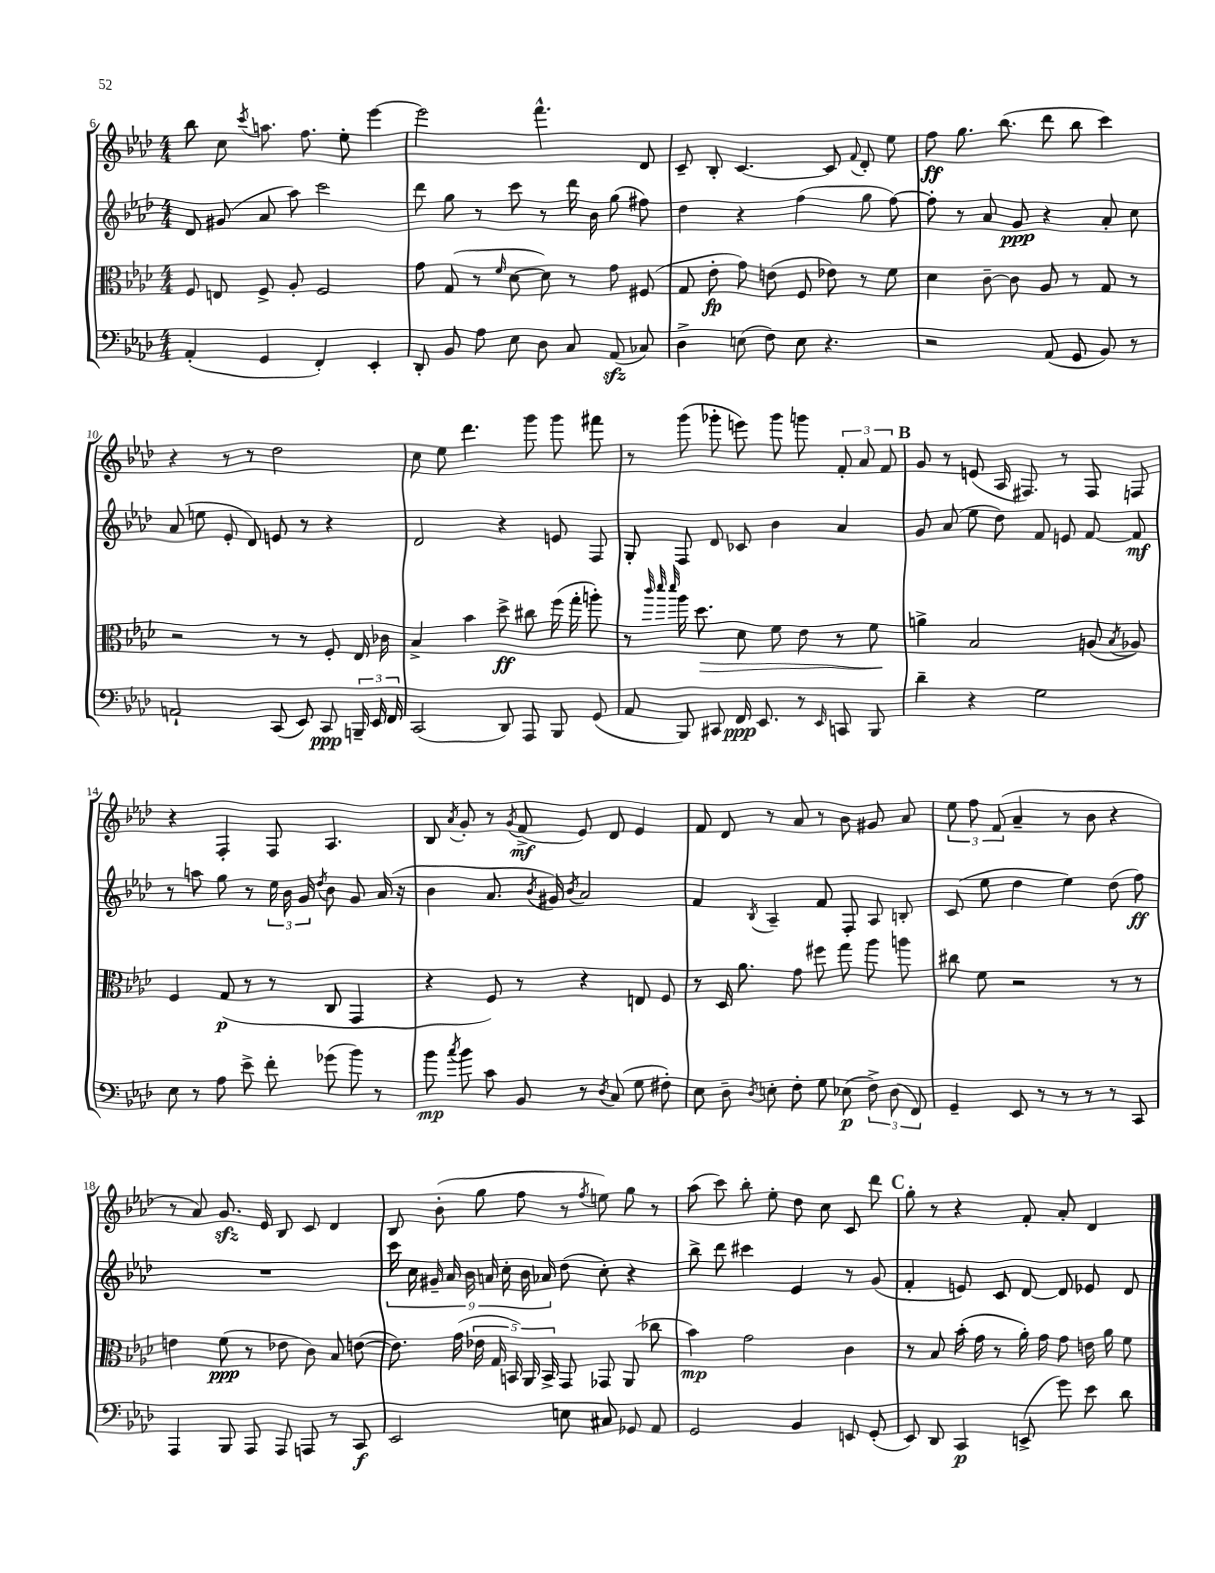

**kern	**dynam	**kern	**dynam	**kern	**dynam	**kern	**dynam
*part4	*part4	*part3	*part3	*part2	*part2	*part1	*part1
*staff4	*staff4	*staff3	*staff3	*staff2	*staff2	*staff1	*staff1
*clefF4	*	*clefC3	*	*clefG2	*	*clefG2	*
*k[b-e-a-d-]	*	*k[b-e-a-d-]	*	*k[b-e-a-d-]	*	*k[b-e-a-d-]	*
*M4/4	*	*M4/4	*	*M4/4	*	*M4/4	*
=6	=6	=6	=6	=6	=6	=6	=6
(4AA-'/	.	8F/	.	8d-/	.	8bb-\	.
.	.	8En/	.	(8g#X/	.	8cc\	.
.	.	.	.	.	.	8qccc/	.
4GG/	.	8F^/	.	8a-/	.	8.aan\	.
.	.	8A-'/	.	8aa-\)	.	.	.
.	.	.	.	.	.	8.ff\	.
4FF'/)	.	2F/	.	2ccc\	.	.	.
.	.	.	.	.	.	8ee-'\	.
4EE-'/	.	.	.	.	.	[4eee-\	.
=7	=7	=7	=7	=7	=7	=7	=7
8DD-'/	.	8g\	.	8ddd-\	.	2eee-\]	.
8BB-/	.	(8G/	.	8gg\	.	.	.
8A-\	.	8r	.	8r	.	.	.
.	.	16qqf/	.	.	.	.	.
8E-\	.	[8d-\	.	8ccc\	.	.	.
8D-\	.	8d-\])	.	8r	.	4.fff^^\	.
8C/	.	8r	.	16ddd-\	.	.	.
.	.	.	.	16b-\	.	.	.
(8AA-zz/	.	8g\	.	(8gg\	.	.	.
8C-X/)	.	(8F#X/	.	8ff#X\)	.	8d-/	.
=8	=8	=8	=8	=8	=8	=8	=8
4D-^\	.	8G/	.	4dd-\	.	8c~/	.
.	.	8e-'\	fp	.	.	8B-'/	.
(8En\	.	8g\)	.	4r	.	[4.c/	.
8F\)	.	(8en\	.	.	.	.	.
8E\	.	8F/	.	(4ff\	.	.	.
4.r	.	8e-X\)	.	.	.	8c/]	.
.	.	.	.	.	.	8qqf/	.
.	.	8r	.	8gg\	.	8d-'/	.
.	.	8f\	.	[8ff\)	.	8ee-\	.
=9	=9	=9	=9	=9	=9	=9	=9
2r	.	4d-\	.	8ff'\]	.	8ff\	ff
.	.	.	.	8r	.	8.gg\	.
.	.	[8c~\	.	8a-/	.	.	.
.	.	.	.	.	.	(8.bb-\	.
.	.	8c\]	.	8g/	ppp	.	.
(8AA-/	.	8A-/	.	4r	.	8ddd-\	.
8GG/	.	8r	.	.	.	8bb-\	.
8BB-/)	.	8G/	.	8a-'/	.	4ccc\)	.
8r	.	8r	.	8cc\	.	.	.
!!LO:LB:g=z
=10	=10	=10	=10	=10	=10	=10	=10
2AAn`/	.	2r	.	(8a-/	.	4r	.
.	.	.	.	8een\	.	.	.
.	.	.	.	8e-'/	.	8r	.
.	.	.	.	8d-/)	.	8r	.
(8CC/	.	8r	.	8en/	.	2dd-\	.
8EE-/)	.	8r	.	8r	.	.	.
8CC/	ppp	8F'/	.	4r	.	.	.
24BBBn~/	.	16E-/	.	.	.	.	.
24EE-/	.	.	.	.	.	.	.
.	.	16c-X\	.	.	.	.	.
24FF/	.	.	.	.	.	.	.
=11	=11	=11	=11	=11	=11	=11	=11
(2CC/	.	4B-^/	.	2d-/	.	8cc\	.
.	.	.	.	.	.	8ee-\	.
.	.	4b-\	.	.	.	4.ddd-\	.
8DD-/)	.	8dd-^\	ff	4r	.	.	.
8AAA-/	.	8cc#X\	.	.	.	8ggg\	.
8BBB-/	.	(16ff\	.	8en/	.	8ggg\	.
.	.	16gg'\	.	.	.	.	.
(8GG/	.	8aan'\)	.	8F/	.	8fff#X\	.
=12	=12	=12	=12	=12	=12	=12	=12
8AA-/	.	8r	.	8G'/	.	8r	.
.	.	32qqccc/	.	.	.	.	.
.	.	32qqddd-/	.	.	.	.	.
.	.	32qqddd-/	.	.	.	.	.
8BBB-/)	.	16aa-\	.	8F/	.	(8ggg\	.
!	!	!	!LO:HP:b	!	!	!	!
.	.	8.dd-\	>	.	.	.	.
8CC#X/	.	.	.	8d-/	.	8ggg-X'\	.
16FF/	ppp	8d-\	.	8c-X/	.	8eeen\)	.
8.EE-/	.	.	.	.	.	.	.
.	.	8f\	.	4b-\	.	8ggg-\	.
8r	.	8e-\	.	.	.	8gggn\	.
16qqEE-/	.	.	.	.	.	.	.
8CCn/	.	8r	.	4a-/	.	12f'/	.
.	.	.	.	.	.	12a-/	.
8BBB-/	.	8f\	.	.	.	.	.
.	.	.	.	.	.	12f/	.
.	.	.	]	.	.	.	.
!!LO:REH:place=s1:t=B
=13	=13	=13	=13	=13	=13	=13	=13
4d-~\	.	4an^\	.	8g/	.	8g/	.
.	.	.	.	(8a-/	.	8r	.
4r	.	2B-/	.	8ee-\	.	(8en/	.
.	.	.	.	8dd-\)	.	16A-/	.
.	.	.	.	.	.	8.F#X/)	.
2G\	.	.	.	8f/	.	.	.
.	.	.	.	8en/	.	8r	.
.	.	(8An/	.	[8f/	.	8F#/	.
.	.	8qB-/	.	.	.	.	.
.	.	8A-X/)	.	8f/]	mf	8Fn/	.
!!LO:LB:g=z
=14	=14	=14	=14	=14	=14	=14	=14
8E-\	.	4F/	.	8r	.	4r	.
8r	.	.	.	8aan\	.	.	.
8A-\	.	(8G/	p	8gg\	.	4F'/	.
8e-^\	.	8r	.	8r	.	.	.
8f'\	.	8r	.	24ee-\	.	8F/	.
.	.	.	.	24b-\	.	.	.
.	.	.	.	24g/	.	.	.
.	.	.	.	8qdd-/	.	.	.
(8g-X\	.	8C/	.	8b-\	.	4.A-/	.
8b-\)	.	4GG/	.	8g/	.	.	.
8r	.	.	.	(16a-/	.	.	.
.	.	.	.	16r	.	.	.
=15	=15	=15	=15	=15	=15	=15	=15
8b-\	mp	4r	.	4b-\	.	8B-/	.
8qcc/	.	.	.	.	.	8qa-/	.
8b-\	.	.	.	.	.	8g'/	.
8c\	.	8F/)	.	8.a-/	.	8r	.
.	.	.	.	.	.	8qg/	.
8BB-/	.	8r	.	.	.	(8f^/	mf
.	.	.	.	8qb-/	.	.	.
.	.	.	.	16g#X/)	.	.	.
.	.	.	.	8qb-/	.	.	.
8r	.	4r	.	2a-/	.	8e-/)	.
8qD-/	.	.	.	.	.	.	.
(8C/	.	.	.	.	.	8d-/	.
8G\	.	8En/	.	.	.	4e-/	.
8F#X'\)	.	8F/	.	.	.	.	.
=16	=16	=16	=16	=16	=16	=16	=16
8E-\	.	8r	.	4f/	.	8f/	.
8D-~\	.	16D-/	.	.	.	8d-/	.
.	.	8.a-\	.	.	.	.	.
8qD-/	.	.	.	8qB-/	.	.	.
8En'\	.	.	.	4A-~/	.	8r	.
8F'\	.	8g\	.	.	.	8a-/	.
8G\	.	8ff#X\	.	8f/	.	8r	.
(8E-X\	p	8gg\	.	8F'/	.	8b-\	.
12F^\)	.	8aa-\	.	8A-/	.	8g#X/	.
(12D-\	.	.	.	.	.	.	.
.	.	8aan\	.	8Bn'/	.	8a-/	.
12FF/)	.	.	.	.	.	.	.
=17	=17	=17	=17	=17	=17	=17	=17
4GG~/	.	8cc#X\	.	(8c/	.	12ee-\	.
.	.	.	.	.	.	12ff\	.
.	.	8f\	.	8ee-\	.	.	.
.	.	.	.	.	.	(12f/	.
8EE-/	.	2r	.	4dd-\	.	4a-~/	.
8r	.	.	.	.	.	.	.
8r	.	.	.	4ee-\)	.	8r	.
8r	.	.	.	.	.	8b-\	.
8r	.	8r	.	(8dd-\	.	4r	.
8CC/	.	8r	.	8ff\)	ff	.	.
!!LO:LB:g=z
=18	=18	=18	=18	=18	=18	=18	=18
4AAA-/	.	4en\	.	1r	.	8r	.
.	.	.	.	.	.	8a-/)	.
8BBB-/	.	(8f\	ppp	.	.	8.gzz/	.
8AAA-/	.	8r	.	.	.	.	.
.	.	.	.	.	.	16e-/	.
8AAA-/	.	8e-X\	.	.	.	8B-/	.
8AAAn/	.	8c\)	.	.	.	8c/	.
8r	.	8B-/	.	.	.	4d-/	.
8CC/	f	([8en\	.	.	.	.	.
=19	=19	=19	=19	=19	=19	=19	=19
2EE-/	.	8.e\])	.	18ccc\	.	8B-/	.
.	.	.	.	18cc\	.	.	.
.	.	.	.	18g#X~/	.	.	.
.	.	.	.	.	.	(8b-'\	.
.	.	.	.	18a-/	.	.	.
.	.	(16g\	.	.	.	.	.
.	.	.	.	18b-\	.	.	.
.	.	20e-X\	.	.	.	8gg\	.
.	.	.	.	18an/	.	.	.
.	.	20G/	.	.	.	.	.
.	.	.	.	18cc'\	.	.	.
.	.	20BBn/)	.	.	.	.	.
.	.	.	.	.	.	8ff\	.
.	.	.	.	18b-\	.	.	.
.	.	20AA-/	.	.	.	.	.
.	.	.	.	18a-X/	.	.	.
.	.	20BB^/	.	.	.	.	.
8En\	.	8GG/	.	(8dd-\	.	8r	.
.	.	.	.	.	.	8qff/	.
8C#X/	.	8GG-X/	.	8cc'\)	.	8een\)	.
8GG-X/	.	(8AA-/	.	4r	.	8gg\	.
8AA-/	.	8cc-X\	.	.	.	8r	.
=20	=20	=20	=20	=20	=20	=20	=20
2GG/	.	4b-\)	mp	8bb-^\	.	(8aa-\	.
.	.	.	.	8ddd-\	.	8ccc\)	.
.	.	2g\	.	4ccc#X\	.	8bb-'\	.
.	.	.	.	.	.	8ee-'\	.
4BB-/	.	.	.	4e-/	.	8dd-\	.
.	.	.	.	.	.	8cc\	.
8EEn/	.	4c\	.	8r	.	8c/	.
(8GG'/	.	.	.	(8g/	.	8ddd-\	.
!!LO:REH:place=s1:t=C
=21	=21	=21	=21	=21	=21	=21	=21
8EE-/)	.	8r	.	4f'/	.	8gg'\	.
8DD-/	.	8B-/	.	.	.	8r	.
4CC/	p	(16b-'\	.	8en/)	.	4r	.
.	.	16g\	.	.	.	.	.
.	.	8r	.	8c/	.	.	.
(8EEn^/	.	16a-'\)	.	[8d-/	.	8f'/	.
.	.	16g\	.	.	.	.	.
8g\)	.	8g\	.	8d-/]	.	8a-'/	.
8e-\	.	16en\	.	8e-X/	.	4d-/	.
.	.	16a-\	.	.	.	.	.
8d-\	.	8f\	.	8d-/	.	.	.
==	==	==	==	==	==	==	==
*-	*-	*-	*-	*-	*-	*-	*-
